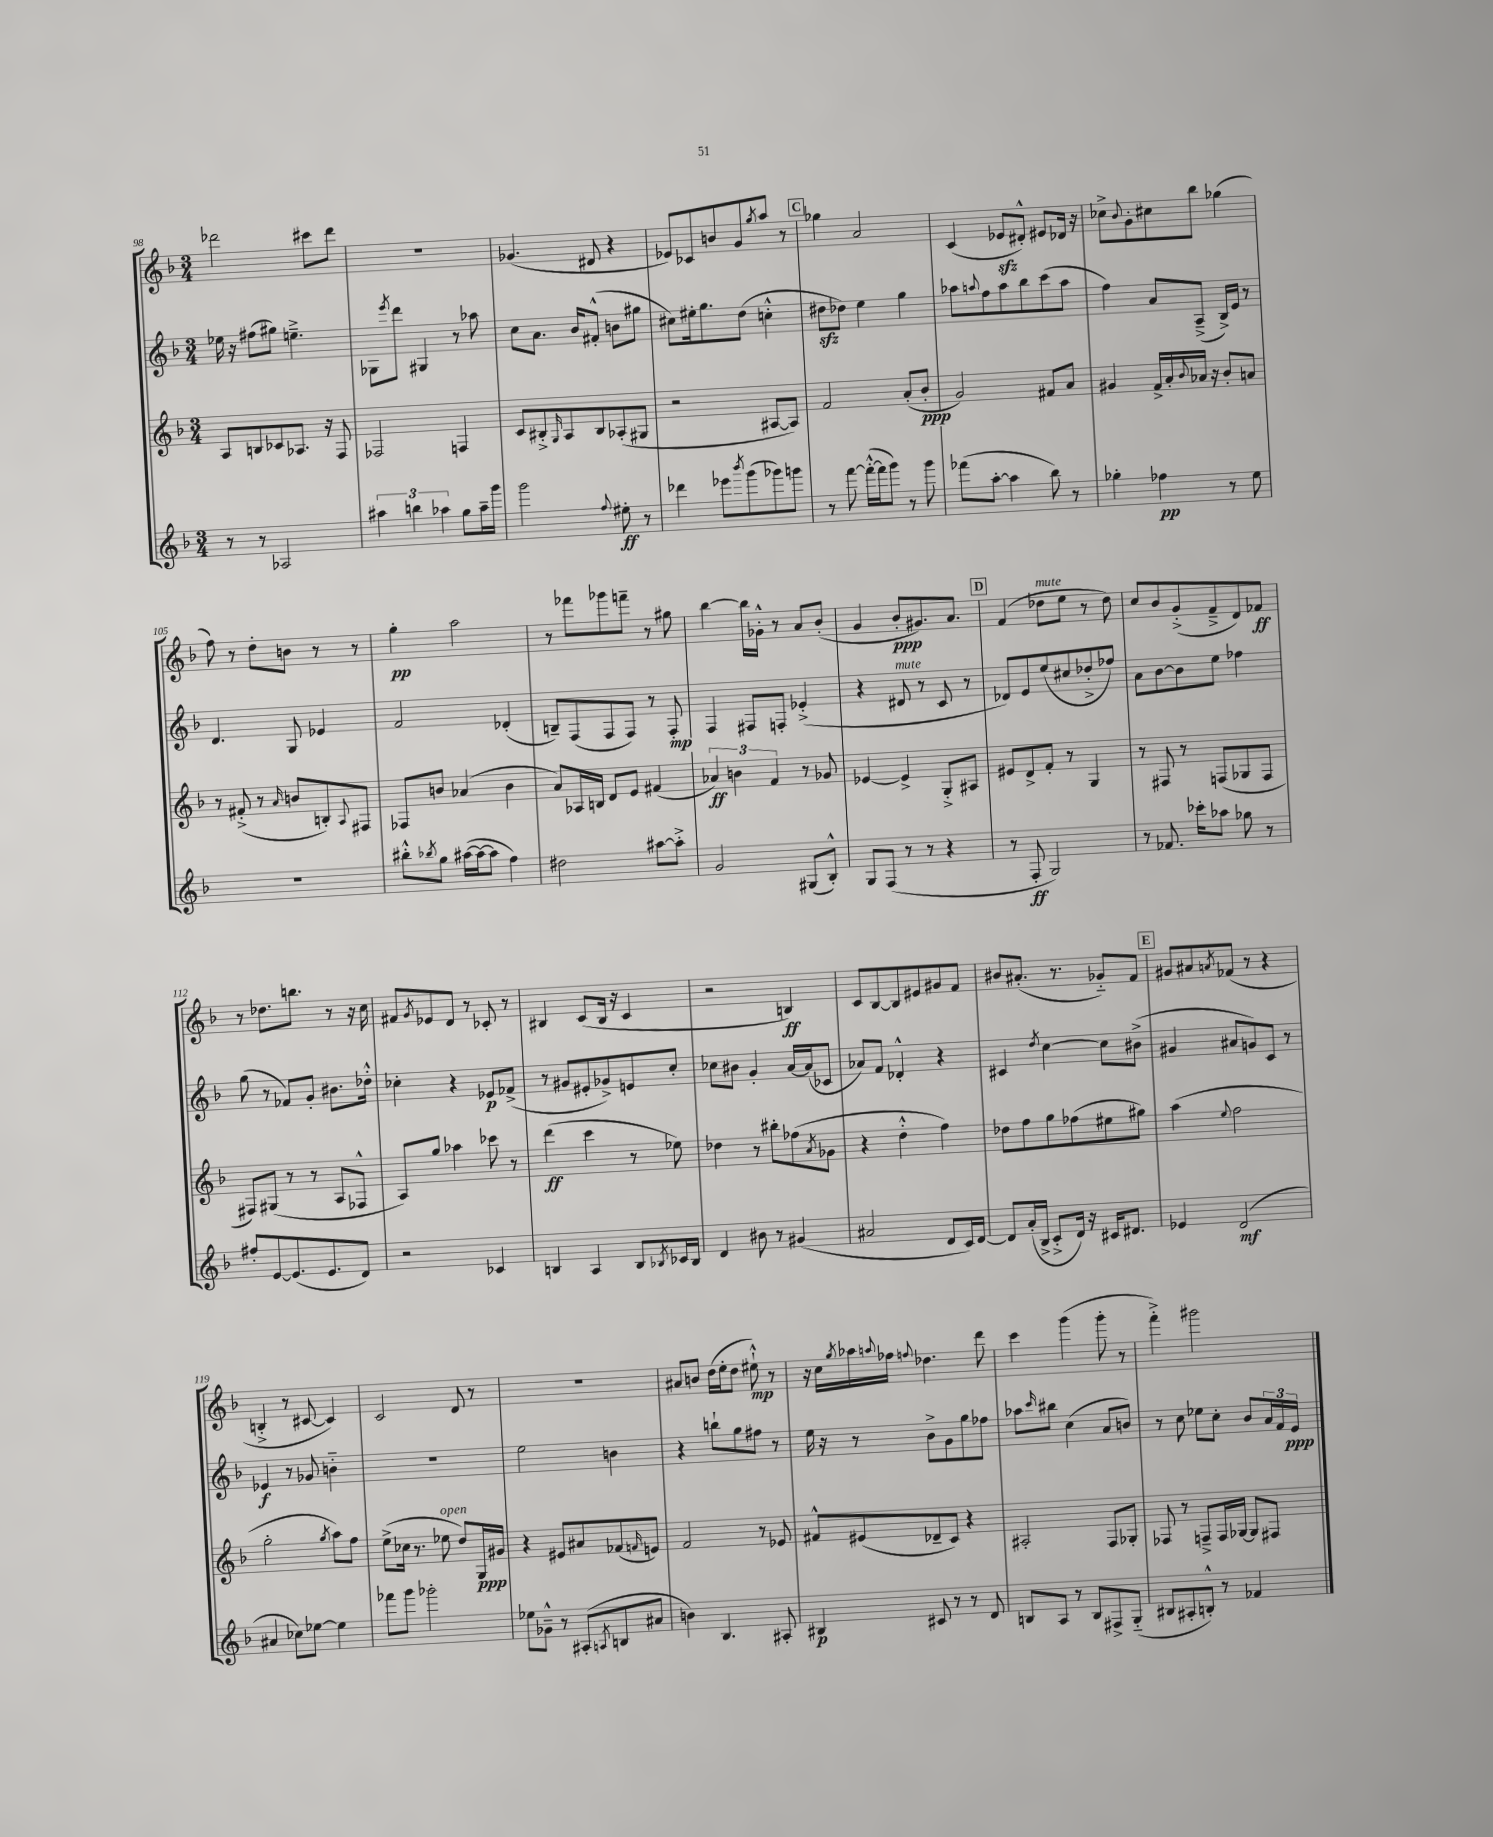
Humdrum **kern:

**kern	**dynam	**kern	**dynam	**kern	**dynam	**kern	**dynam
*part4	*part4	*part3	*part3	*part2	*part2	*part1	*part1
*staff4	*staff4	*staff3	*staff3	*staff2	*staff2	*staff1	*staff1
*clefG2	*	*clefG2	*	*clefG2	*	*clefG2	*
*k[b-]	*	*k[b-]	*	*k[b-]	*	*k[b-]	*
*M3/4	*	*M3/4	*	*M3/4	*	*M3/4	*
=98	=98	=98	=98	=98	=98	=98	=98
8r	.	8A/L	.	16ee-X\	.	2ddd-X\	.
.	.	.	.	16r	.	.	.
8r	.	8Bn/	.	(8ff#X\L	.	.	.
2A-X/	.	8c-X/	.	8gg#X\J)	.	.	.
.	.	8.A-X/J	.	4.een~^\	.	.	.
.	.	.	.	.	.	8ccc#X\L	.
.	.	16r	.	.	.	.	.
.	.	8F/	.	.	.	8ddd-\J	.
=99	=99	=99	=99	=99	=99	=99	=99
6aa#X\	.	2F-X/	.	8G-X\L	.	2.r	.
.	.	.	.	8qeee/	.	.	.
.	.	.	.	8ddd\J	.	.	.
6bbn\	.	.	.	.	.	.	.
.	.	.	.	4G#X/	.	.	.
6aa-X\	.	.	.	.	.	.	.
8gg\L	.	4Fn/	.	8r	.	.	.
16aa-~\L	.	.	.	8aa-X\	.	.	.
16ggg\JJ	.	.	.	.	.	.	.
=100	=100	=100	=100	=100	=100	=100	=100
2ggg\	.	8c/L	.	8cc\L	.	(4.g-X/	.
.	.	8B#X'^/	.	8.a\J	.	.	.
.	.	16qqG/	.	.	.	.	.
.	.	8A/	.	.	.	.	.
.	.	.	.	16b-/KL	.	.	.
.	.	8B#/	.	(8f#X'^^/J	.	8d#X/	.
8qqff/	.	.	.	.	.	.	.
8ee#X'\	ff	(8A-X'/	.	8bn\L	.	4r	.
8r	.	8G#X/J	.	8gg#X\J	.	.	.
=101	=101	=101	=101	=101	=101	=101	=101
4ddd-X\	.	2r	.	8cc#X\L)	.	8e-X/L)	.
.	.	.	.	16ee#X'\k	.	8c-X/	.
.	.	.	.	8.gg\	.	.	.
8eee-X\L	.	.	.	.	.	8bn/	.
8qbbb-/	.	.	.	.	.	.	.
(8ggg\	.	.	.	(8dd\J	.	8g/	.
.	.	.	.	.	.	8qgg/	.
8ggg-X\)	.	[8A#X/L	.	4ccn'^^\	.	8aa/J	.
8gggn\J	.	8A#/J])	.	.	.	8r	.
!!LO:REH:place=s1:t=C
=102	=102	=102	=102	=102	=102	=102	=102
8r	.	2f/	.	8dd#Xzz\L	.	4gg-X\	.
[8fff\	.	.	.	8dd-X\J)	.	.	.
(16fff'^^\LL_	.	.	.	4ee\	.	2a/	.
16fff\J]	.	.	.	.	.	.	.
8ggg\J)	.	.	.	.	.	.	.
8r	.	(8a'/L	.	4gg\	.	.	.
8ggg\	.	8b-'/J	ppp	.	.	.	.
=103	=103	=103	=103	=103	=103	=103	=103
(8fff-X\L	.	2g/)	.	8aa-X\L	.	(4c/	.
.	.	.	.	8qqaan/	.	.	.
[8aa'\J	.	.	.	8ff\	.	.	.
4aa\]	.	.	.	8aa\	.	8e-Xzz/L	.
.	.	.	.	8bb-\	.	8d#X'^^/J)	.
8bb-\)	.	8f#X/L	.	(8ccc\	.	8e#X/L	.
8r	.	8a/J	.	8aa\J	.	16d-X/Jk	.
.	.	.	.	.	.	16r	.
=104	=104	=104	=104	=104	=104	=104	=104
4gg-X'\	.	4g#X/	.	4ff\)	.	8cc-X^\L	.
.	.	.	.	.	.	8qqb-/	.
.	.	.	.	.	.	8g'\	.
4ff-X\	pp	16f^/LL	.	8a/L	.	8cc#X\	.
.	.	16a'/	.	.	.	.	.
.	.	8qqb-/	.	.	.	.	.
.	.	16a-X/JJ	.	(8A~^/J	.	8bb-\J	.
.	.	16r	.	.	.	.	.
8r	.	8b-'/L	.	16B-^/LL)	.	(4gg-X\	.
.	.	.	.	16e/JJ	.	.	.
8ee\	.	8an/J	.	8r	.	.	.
!!LO:LB:g=z
=105	=105	=105	=105	=105	=105	=105	=105
2.r	.	8r	.	4.d/	.	8ff\)	.
.	.	(8f#X'^/	.	.	.	8r	.
.	.	8r	.	.	.	8dd'\L	.
.	.	16qqa/	.	.	.	.	.
.	.	8bn/L	.	8G/	.	8bn\J	.
.	.	8Bn'/)	.	4e-X/	.	8r	.
.	.	8qqA/	.	.	.	.	.
.	.	8F#X/J	.	.	.	8r	.
=106	=106	=106	=106	=106	=106	=106	=106
8bb#X'^^\L	.	8F-X/L	.	2f/	.	4gg'\	pp
8qbb-X/	.	.	.	.	.	.	.
8gg\J	.	8bn/J	.	.	.	.	.
([16aa#X\LL	.	(4a-X/	.	.	.	2aa\	.
16aa#\J_	.	.	.	.	.	.	.
8aa#\J]	.	.	.	.	.	.	.
4ff\)	.	4b\	.	(4d-X'/	.	.	.
=107	=107	=107	=107	=107	=107	=107	=107
2dd#X\	.	8a/L)	.	8Bn~/L)	.	8r	.
.	.	16A-X/L	.	(8F/	.	8fff-X\L	.
.	.	16Bn/JJ	.	.	.	.	.
.	.	8d/L	.	8F/	.	8ggg-X\	.
.	.	8e/J	.	8F/J)	.	8fffn~\J	.
[8aa#X\L	.	(4f#X/	.	8r	.	8r	.
8aa#'^\J]	.	.	.	8F'/	mp	8gg#X\	.
=108	=108	=108	=108	=108	=108	=108	=108
2g/	.	6a-X/)	ff	4F/	.	[4bb-\	.
.	.	6bn\	.	.	.	.	.
.	.	.	.	8F#X/L	.	16bb-\LL]	.
.	.	.	.	.	.	16g-X'^^\JJ	.
.	.	6f/	.	.	.	.	.
.	.	.	.	8Fn'/J	.	8r	.
(8G#X/L	.	8r	.	(4e-X'^/	.	8a/L	.
8B-'^^/J)	.	8g-X/	.	.	.	(8b-'/J	.
=109	=109	=109	=109	=109	=109	=109	=109
8G/L	.	[4e-X/	.	4r	.	4g/	.
(8F/J	.	.	.	.	.	.	.
!	!	!	!	!LO:TX:a:i:t=mute	!	!	!
8r	.	4e-^/]	.	8d#X/	.	8b-'/L	ppp
8r	.	.	.	8r	.	8.g#X/)	.
4r	.	8G'^/L	.	8c/	.	.	.
.	.	.	.	.	.	8.a/J	.
.	.	8A#X/J	.	8r	.	.	.
!!LO:REH:place=s1:t=D
=110	=110	=110	=110	=110	=110	=110	=110
8r	.	8e#X/L	.	8d-X/L)	.	(4f/	.
8F'/	ff	8d^/	.	8e/	.	.	.
!	!	!	!	!	!	!LO:TX:a:i:t=mute	!
2G/)	.	8f'/J	.	(8ee/	.	8dd-X\L	.
.	.	8r	.	8cc#X/	.	8ee\J	.
.	.	4G/	.	8dd-X'^/	.	8r	.
.	.	.	.	8ff-X/J)	.	8dd-\)	.
=111	=111	=111	=111	=111	=111	=111	=111
8r	.	8r	.	8a\L	.	8cc/L	.
8.f-X/	.	8F#X/	.	[8b-\	.	8b-/	.
.	.	8r	.	8b-\]	.	(8g'^/	.
16ccc-X'\KL	.	.	.	.	.	.	.
8aa-X\J	.	(8Fn/L	.	8ee\J	.	8f~^/	.
8gg-X\	.	8G-X/	.	4ff-X\	.	8d/)	.
8r	.	8F/J	.	.	.	8f-X/J	ff
!!LO:LB:g=z
=112	=112	=112	=112	=112	=112	=112	=112
8ff#X'/L	.	8F#X/L)	.	(8gg\	.	8r	.
[8e/	.	(8G#X/J	.	8r	.	8.dd-X\L	.
(8.e/]	.	8r	.	8f-X/L)	.	.	.
.	.	.	.	.	.	8.bbn\J	.
.	.	8r	.	8g'/J	.	.	.
8.e/	.	.	.	.	.	.	.
.	.	8A/L	.	8.b#X\L	.	8r	.
8d/J)	.	8F-X^^/J	.	.	.	16r	.
.	.	.	.	16dd-X'^^\Jk	.	16cc\	.
=113	=113	=113	=113	=113	=113	=113	=113
2r	.	8A/L)	.	4cc-X'\	.	8f#X/L	.
.	.	.	.	.	.	8qg/	.
.	.	8gg/J	.	.	.	8e-X/	.
.	.	4aa-X\	.	4r	.	8d/J	.
.	.	.	.	.	.	8r	.
4c-X/	.	8ccc-X\	.	8e-X/L	p	8c-X'/	.
.	.	8r	.	(8f-X^/J	.	8r	.
=114	=114	=114	=114	=114	=114	=114	=114
4Bn/	.	(4ddd\	ff	8r	.	4B#X/	.
.	.	.	.	8g#X/L	.	.	.
4A/	.	4ccc\	.	8e#X'/	.	(8c/L	.
.	.	.	.	8g-X^/)	.	16B#/Jk	.
.	.	.	.	.	.	16r	.
8B/L	.	8r	.	8en/	.	4c/	.
8qB-X/	.	.	.	.	.	.	.
16c-X/L	.	8ee-X\)	.	8cc'/J	.	.	.
16B-/JJ	.	.	.	.	.	.	.
=115	=115	=115	=115	=115	=115	=115	=115
4d/	.	4dd-X\	.	8cc-X\L	.	2r	.
.	.	.	.	8b#X\J	.	.	.
8b#X\	.	8r	.	4g'/	.	.	.
8r	.	8bb#X'\L	.	.	.	.	.
(4g#X/	.	(8ff-X\	.	[16a/LL	.	4Bn/)	ff
.	.	.	.	(16a/J]	.	.	.
.	.	8qa/	.	.	.	.	.
.	.	8g-X\J	.	8c-X/J	.	.	.
=116	=116	=116	=116	=116	=116	=116	=116
2a#X/	.	4r	.	8a-X/L)	.	8c/L	.
.	.	.	.	8f/J	.	[8B-/	.
.	.	4dd'^^\	.	4d-X'^^/	.	8B-/]	.
.	.	.	.	.	.	8e#X/	.
8d/L	.	4ff\)	.	4r	.	8g#X/	.
16c/L)	.	.	.	.	.	8f/J	.
[16d/JJ	.	.	.	.	.	.	.
=117	=117	=117	=117	=117	=117	=117	=117
8d/L]	.	8dd-X\L	.	4c#X/	.	8b#X/L	.
(16a'/L	.	8ff\	.	.	.	(8.a#X'/J	.
16B-^/JJ	.	.	.	.	.	.	.
.	.	.	.	8qdd/	.	.	.
8c'^/L	.	8gg\	.	[4cc\	.	.	.
.	.	.	.	.	.	8.r	.
16d/Jk)	.	(8ff-X\	.	.	.	.	.
16r	.	.	.	.	.	.	.
16c#X/KL	.	8ee#X\	.	8cc\L]	.	8g-X/L)	.
8.d#X/J	.	.	.	.	.	.	.
.	.	8gg#X\J)	.	(8b#X^\J	.	8f/J	.
!!LO:REH:place=s1:t=E
=118	=118	=118	=118	=118	=118	=118	=118
4e-X/	.	(4aa\	.	4g#X/	.	8g#X/L	.
.	.	.	.	.	.	8a#X/	.
.	.	8qqee/	.	.	.	8qan/	.
(2d/	mf	2ff\	.	8a#X/L	.	(8f-X/J	.
.	.	.	.	8gn/)	.	8r	.
.	.	.	.	8c/J	.	4r	.
.	.	.	.	8r	.	.	.
!!LO:LB:g=z
=119	=119	=119	=119	=119	=119	=119	=119
4a#X/	.	2gg'\	.	4e-X/	f	4Bn'^/	.
8cc-X\L)	.	.	.	8r	.	8r	.
[8ee-X\J	.	.	.	8g-X/	.	[8c#X/	.
.	.	8qgg/	.	.	.	.	.
4ee-\]	.	8aa\L)	.	4bn\	.	4c#/])	.
.	.	8ff\J	.	.	.	.	.
=120	=120	=120	=120	=120	=120	=120	=120
8fff-X\L	.	(8ee^\L	.	2.r	.	2c/	.
8ggg\J	.	16cc-X\Jk	.	.	.	.	.
.	.	8.r	.	.	.	.	.
2ggg-X'\	.	.	.	.	.	.	.
!	!	!LO:TX:a:i:t=open	!	!	!	!	!
.	.	8ee-X\	.	.	.	.	.
.	.	8dd/L)	.	.	.	8d/	.
.	.	16G/L	ppp	.	.	8r	.
.	.	16g#X/JJ	.	.	.	.	.
=121	=121	=121	=121	=121	=121	=121	=121
8ee-X\L	.	4r	.	2ee\	.	2.r	.
8g-X~^^\J	.	.	.	.	.	.	.
8r	.	8e#X/L	.	.	.	.	.
(8A#X'/L	.	8a#X/	.	.	.	.	.
8qAn/	.	.	.	.	.	.	.
8Bn/	.	(8f-X/	.	4bn\	.	.	.
.	.	16qqfn/	.	.	.	.	.
8a#X/J	.	8en/J)	.	.	.	.	.
=122	=122	=122	=122	=122	=122	=122	=122
4bn\)	.	2f/	.	4r	.	8a#X/L	.
.	.	.	.	.	.	8bn/J	.
4.B-/	.	.	.	8bbn`\L	.	(16dd\LL	.
.	.	.	.	.	.	16ee'\J	.
.	.	.	.	8gg\	.	8dd\J	.
.	.	8r	.	8ff#X\J	.	8ee#X`^^\)	mp
8A#X'/	.	8e-X/	.	8r	.	8r	.
=123	=123	=123	=123	=123	=123	=123	=123
4B#X/	p	8f#X^^/L	.	16ee\	.	16r	.
.	.	.	.	16r	.	16cc\LL	.
.	.	.	.	.	.	8qgg/	.
.	.	(8e#X/	.	8r	.	16aa-X\	.
.	.	.	.	.	.	8qqaan/	.
.	.	.	.	.	.	16ff-X\JJ	.
.	.	.	.	.	.	8qqffn/	.
8c#X/	.	8d-X~/	.	8b-^\L	.	4.dd-X\	.
8r	.	8c/J)	.	8g\	.	.	.
8r	.	4r	.	8gg\	.	.	.
8d/	.	.	.	8ff-X\J	.	8ddd\	.
=124	=124	=124	=124	=124	=124	=124	=124
8Bn/L	.	2A#X'/	.	8aa-X\L	.	4ccc\	.
.	.	.	.	16qqccc/	.	.	.
8A/J	.	.	.	8bb#X\J	.	.	.
8r	.	.	.	(4cc\	.	(4ggg\	.
8B/L	.	.	.	.	.	.	.
8F#X^/	.	8F/L	.	8a/L	.	8ggg'\	.
(8G/J	.	8G-X'/J	.	8bn/J)	.	8r	.
=125	=125	=125	=125	=125	=125	=125	=125
8B#X/L	.	8F-X/	.	8r	.	4fff'^\)	.
8A#X'/	.	8r	.	8cc\	.	.	.
8Bn'^^/J)	.	8Fn~^/L	.	8ee-X\L	.	2ggg#X\	.
8r	.	16F/L	.	8cc'\J	.	.	.
.	.	[16G-X/JJ	.	.	.	.	.
4f-X/	.	8G-/L]	.	8b-/L	.	.	.
.	.	8F#X/J	.	24a/L	.	.	.
.	.	.	.	24f/	.	.	.
.	.	.	.	24e/JJ	ppp	.	.
==	==	==	==	==	==	==	==
*-	*-	*-	*-	*-	*-	*-	*-
